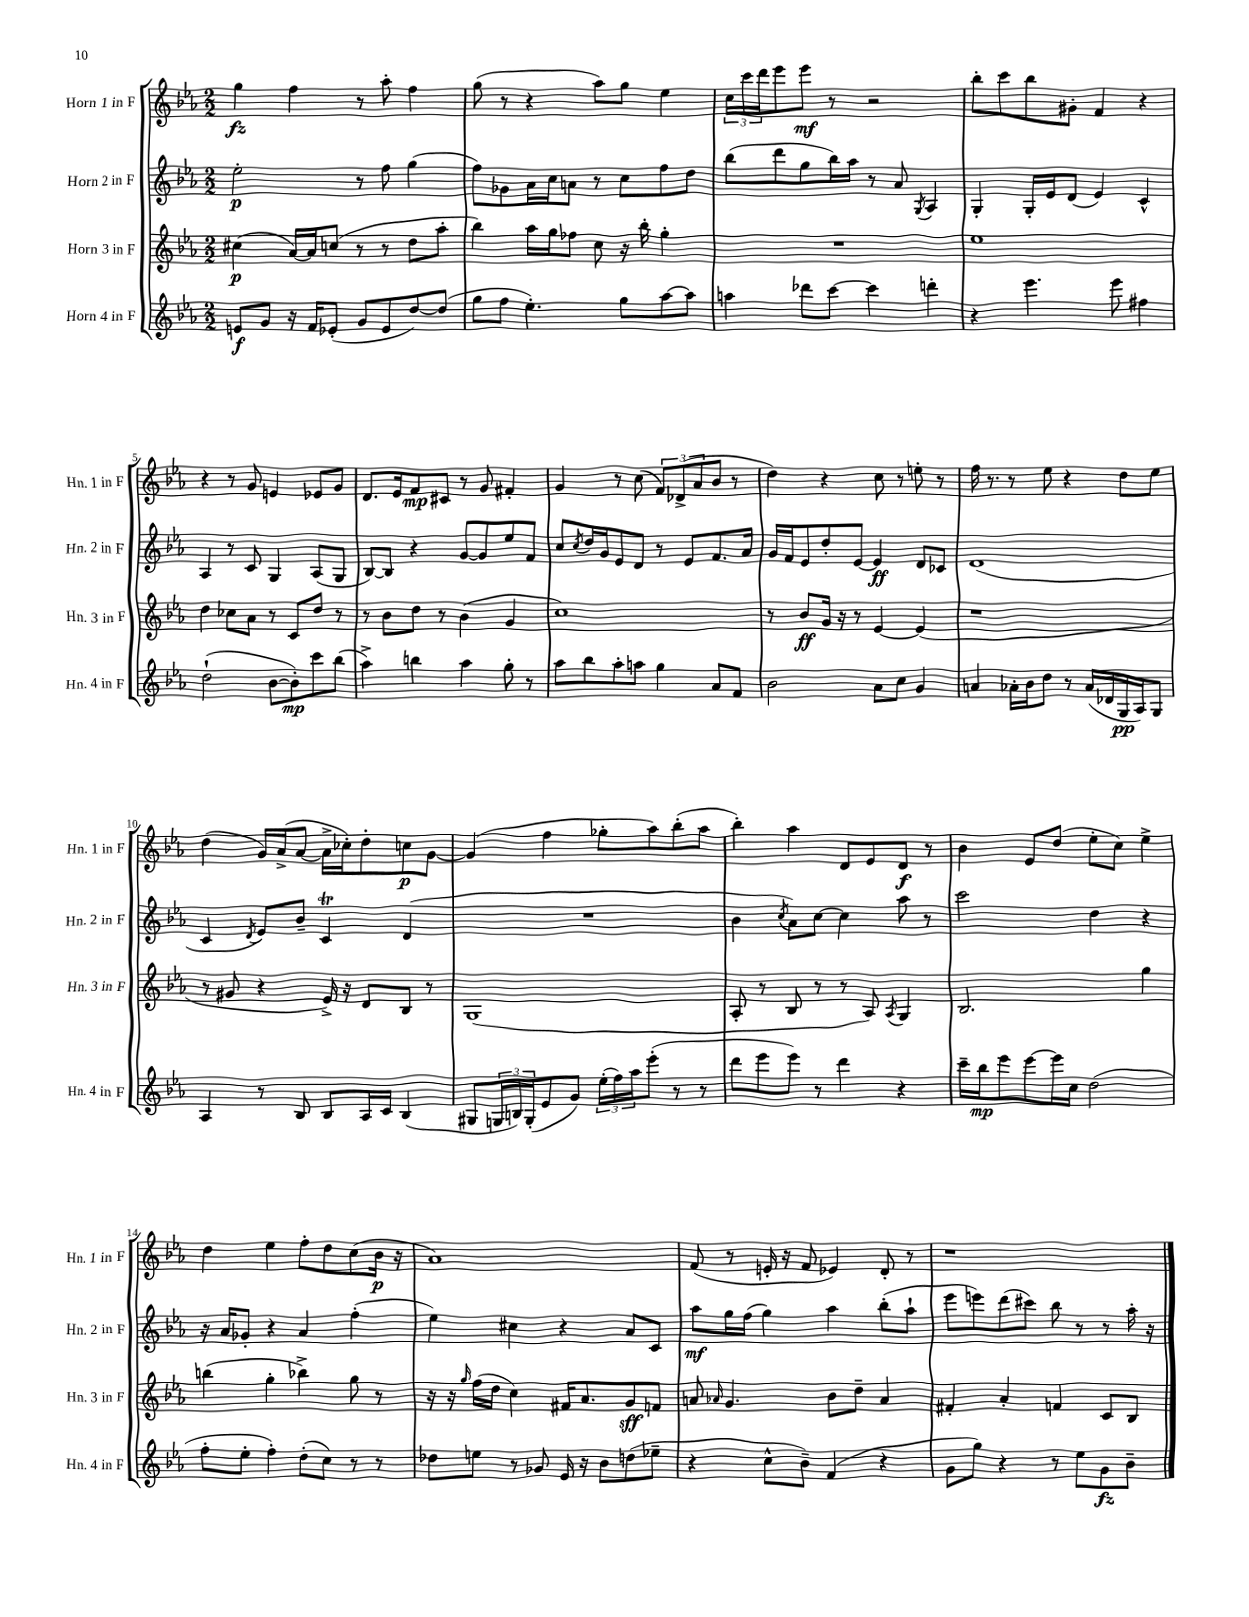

**kern	**dynam	**kern	**dynam	**kern	**dynam	**kern	**dynam
*part4	*part4	*part3	*part3	*part2	*part2	*part1	*part1
*staff4	*staff4	*staff3	*staff3	*staff2	*staff2	*staff1	*staff1
*I"Horn 4 in F	*	*I"Horn 3 in F	*	*I"Horn 2 in F	*	*I"Horn 1 in F	*
*I'Hn. 4 in F	*	*I'Hn. 3 in F	*	*I'Hn. 2 in F	*	*I'Hn. 1 in F	*
*clefG2	*	*clefG2	*	*clefG2	*	*clefG2	*
*k[b-e-a-]	*	*k[b-e-a-]	*	*k[b-e-a-]	*	*k[b-e-a-]	*
*M2/2	*	*M2/2	*	*M2/2	*	*M2/2	*
=1	=1	=1	=1	=1	=1	=1	=1
8en/L	f	(4cc#X\	p	2ee-'\	p	4gg\	fz
8g/J	.	.	.	.	.	.	.
16r	.	[16a-/LL)	.	.	.	4ff\	.
16f/KL	.	16a-/J]	.	.	.	.	.
(8e-X'/J	.	(8ccn/J	.	.	.	.	.
8g/L	.	8r	.	8r	.	8r	.
8e-/	.	8r	.	8ff\	.	8aa-'\	.
[8dd/)	.	8dd\L	.	(4gg\	.	4ff\	.
(8dd/J]	.	8aa-'\J	.	.	.	.	.
=2	=2	=2	=2	=2	=2	=2	=2
8gg\L	.	4bb-\)	.	8ff\L)	.	(8gg\	.
8ff\J	.	.	.	8g-X\	.	8r	.
4.ee-'\)	.	16aa-\LL	.	16a-\L	.	4r	.
.	.	16gg\J	.	16cc\J	.	.	.
.	.	8ff-X\J	.	8an\J	.	.	.
.	.	8cc\	.	8r	.	8aa-\L)	.
8gg\L	.	16r	.	8cc\L	.	8gg\J	.
.	.	16bb-'\	.	.	.	.	.
[8aa-\	.	4gg'\	.	8ff\	.	4ee-\	.
8aa-\J]	.	.	.	8dd\J	.	.	.
=3	=3	=3	=3	=3	=3	=3	=3
4aan\	.	1r	.	(8bb-\L	.	24cc\LL	.
.	.	.	.	.	.	24ccc\	.
.	.	.	.	.	.	24ddd\J	.
.	.	.	.	8ddd\	.	8eee-\	.
8ddd-X\L	.	.	.	8gg\	.	8eee-\J	mf
[8ccc\J	.	.	.	16bb-\L)	.	8r	.
.	.	.	.	16aa-\JJ	.	.	.
4ccc\]	.	.	.	8r	.	2r	.
.	.	.	.	8a-/	.	.	.
.	.	.	.	8qG/	.	.	.
4dddn'\	.	.	.	4A-/	.	.	.
=4	=4	=4	=4	=4	=4	=4	=4
4r	.	1ee-	.	4G'/	.	8bb-'\L	.
.	.	.	.	.	.	8ccc\	.
4.eee-\	.	.	.	16G'/LL	.	8bb-\	.
.	.	.	.	16e-/J	.	.	.
.	.	.	.	(8d/J	.	8g#X'\J	.
.	.	.	.	4e-/)	.	4f/	.
8eee-\	.	.	.	.	.	.	.
4ff#X\	.	.	.	4c^^/	.	4r	.
!!LO:LB:g=z
=5	=5	=5	=5	=5	=5	=5	=5
(2dd`\	.	4dd\	.	4A-/	.	4r	.
.	.	8cc-X\L	.	8r	.	8r	.
.	.	8a-\J	.	8c/	.	8g/	.
[8b-\L	.	8r	.	4G/	.	4en/	.
8b-'\])	mp	8c/L	.	.	.	.	.
8ccc\	.	8dd/J	.	(8A-/L	.	8e-X/L	.
(8bb-\J	.	8r	.	8G/J	.	8g/J	.
=6	=6	=6	=6	=6	=6	=6	=6
4aa-^\)	.	8r	.	[8B-/L)	.	8.d/L	.
.	.	8b-\L	.	8B-/J]	.	.	.
.	.	.	.	.	.	16e-/k	.
4bbn\	.	8dd\J	.	4r	.	8f/	mp
.	.	8r	.	.	.	8c#X/J	.
4aa-\	.	(4b-\	.	[8g/L	.	8r	.
.	.	.	.	8g/]	.	8g/	.
8gg'\	.	4g/	.	8ee-/	.	4f#X'/	.
8r	.	.	.	8f/J	.	.	.
=7	=7	=7	=7	=7	=7	=7	=7
8aa-\L	.	1cc)	.	8cc/L	.	4g/	.
.	.	.	.	8qcc/	.	.	.
8bb-\	.	.	.	16dd/L	.	.	.
.	.	.	.	16g/J	.	.	.
8aa-'\	.	.	.	8e-/	.	8r	.
8aan\J	.	.	.	8d/J	.	(8cc\	.
4gg\	.	.	.	8r	.	12f/L)	.
.	.	.	.	.	.	(12d-X^/	.
.	.	.	.	8e-/L	.	.	.
.	.	.	.	.	.	12a-/	.
8a-/L	.	.	.	8.f/	.	8b-/J	.
8f/J	.	.	.	.	.	8r	.
.	.	.	.	16a-/Jk	.	.	.
=8	=8	=8	=8	=8	=8	=8	=8
2b-\	.	8r	.	16g/LL	.	4dd\)	.
.	.	.	.	16f/J	.	.	.
.	.	8b-/L	ff	8e-/	.	.	.
.	.	16g/Jk	.	8dd'/	.	4r	.
.	.	16r	.	.	.	.	.
.	.	8r	.	[8e-/J	.	.	.
8a-\L	.	[4e-/	.	4e-/]	ff	8cc\	.
8cc\J	.	.	.	.	.	8r	.
4g/	.	(4e-/]	.	8d/L	.	8een'\	.
.	.	.	.	8c-X/J	.	8r	.
=9	=9	=9	=9	=9	=9	=9	=9
4an/	.	1r	.	(1d	.	16ff\	.
.	.	.	.	.	.	8.r	.
16a-X'\LL	.	.	.	.	.	8r	.
16b-\J	.	.	.	.	.	.	.
8dd\J	.	.	.	.	.	8ee-\	.
8r	.	.	.	.	.	4r	.
(16a-/LL	.	.	.	.	.	.	.
16d-X/	.	.	.	.	.	.	.
16G/	pp	.	.	.	.	8dd\L	.
16A-/J)	.	.	.	.	.	.	.
8G/J	.	.	.	.	.	8ee-\J	.
!!LO:LB:g=z
=10	=10	=10	=10	=10	=10	=10	=10
4A-/	.	8r	.	4c/	.	(4dd\	.
.	.	8g#X/	.	.	.	.	.
.	.	.	.	8qd/	.	.	.
8r	.	4r	.	8e-/L)	.	16g/LL)	.
.	.	.	.	.	.	(16a-^/J	.
8B-/	.	.	.	8b-~/J	.	[8a-/J	.
8B-/L	.	16e-^/)	.	4cT/	.	16a-^\LL]	.
.	.	16r	.	.	.	16cc-X'\J)	.
16A-/L	.	8d/L	.	.	.	8dd'\	.
16c/JJ	.	.	.	.	.	.	.
(4B-/	.	8B-/J	.	(4d/	.	8ccn\	p
.	.	8r	.	.	.	[8g\J	.
=11	=11	=11	=11	=11	=11	=11	=11
8G#X/L	.	(1G	.	1r	.	(4g/]	.
24Gn/L	.	.	.	.	.	.	.
24Bn/)	.	.	.	.	.	.	.
(24G'/J	.	.	.	.	.	.	.
8e-/	.	.	.	.	.	4ff\	.
8g/J)	.	.	.	.	.	.	.
(24ee-'\LL	.	.	.	.	.	8gg-X'\L	.
24ff\)	.	.	.	.	.	.	.
24aa-\J	.	.	.	.	.	.	.
(8eee-'\J	.	.	.	.	.	8aa-\)	.
8r	.	.	.	.	.	(8bb-'\	.
8r	.	.	.	.	.	8aa-\J	.
=12	=12	=12	=12	=12	=12	=12	=12
8ddd\L	.	8A-'/	.	4b-\	.	4bb-'\)	.
8eee-\	.	8r	.	.	.	.	.
.	.	.	.	8qcc/	.	.	.
8eee-\J)	.	8B-/	.	8a-\L)	.	4aa-\	.
8r	.	8r	.	[8cc\J	.	.	.
4ddd\	.	8r	.	4cc\]	.	8d/L	.
.	.	8A-/)	.	.	.	8e-/	.
.	.	8qA-/	.	.	.	.	.
4r	.	4G/	.	8aa-\	.	8d/J	f
.	.	.	.	8r	.	8r	.
=13	=13	=13	=13	=13	=13	=13	=13
16ccc~\LL	.	2.B-/	.	2ccc\	.	4b-\	.
16bb-\J	mp	.	.	.	.	.	.
8eee-\	.	.	.	.	.	.	.
[8eee-\	.	.	.	.	.	8e-/L	.
16eee-\L]	.	.	.	.	.	(8dd/J	.
16cc\JJ	.	.	.	.	.	.	.
(2dd\	.	.	.	4dd\	.	8ee-'\L	.
.	.	.	.	.	.	8cc\J)	.
.	.	4gg\	.	4r	.	4ee-^\	.
!!LO:LB:g=z
=14	=14	=14	=14	=14	=14	=14	=14
8ff'\L	.	(4bbn\	.	16r	.	4dd\	.
.	.	.	.	16a-/KL	.	.	.
8ee-'\J	.	.	.	8g-X'/J	.	.	.
4ff'\)	.	4gg'\	.	4r	.	4ee-\	.
(8dd'\L	.	4bb-X^\)	.	4a-/	.	8ff'\L	.
8cc\J)	.	.	.	.	.	8dd\	.
8r	.	8gg\	.	(4ff'\	.	(8cc\	.
8r	.	8r	.	.	.	16b-\Jk	p
.	.	.	.	.	.	16r	.
=15	=15	=15	=15	=15	=15	=15	=15
8dd-X\L	.	16r	.	4ee-\)	.	1a-)	.
.	.	16r	.	.	.	.	.
.	.	16qqgg/	.	.	.	.	.
8een\J	.	(16ff\LL	.	.	.	.	.
.	.	16dd\JJ	.	.	.	.	.
8r	.	4cc\)	.	4cc#X\	.	.	.
8g-X/	.	.	.	.	.	.	.
16e-/	.	16f#X/KL	.	4r	.	.	.
16r	.	8.a-/	.	.	.	.	.
8b-\L	.	.	.	.	.	.	.
(8ddn\	.	8g/	sff	8a-/L	.	.	.
8ee-X~\J	.	8fn/J	.	8c/J	.	.	.
=16	=16	=16	=16	=16	=16	=16	=16
4r	.	8an/	.	8aa-\L	mf	(8f/	.
.	.	16qqa-X/	.	.	.	.	.
.	.	4.g/	.	16gg\L	.	8r	.
.	.	.	.	(16ff\JJ	.	.	.
8cc^^\L	.	.	.	4gg\)	.	16en'/	.
.	.	.	.	.	.	16r	.
8b-~\J)	.	.	.	.	.	8f/	.
(4f/	.	8b-\L	.	4aa-\	.	4e-X/)	.
.	.	8dd~\J	.	.	.	.	.
4r	.	4a-/	.	(8bb-'\L	.	8d'/	.
.	.	.	.	8aa-`\J	.	8r	.
=17	=17	=17	=17	=17	=17	=17	=17
8g\L	.	4f#X'/	.	8eee-\L	.	1r	.
8gg\J)	.	.	.	8eeen\)	.	.	.
4r	.	4a-'/	.	(8ddd\	.	.	.
.	.	.	.	8ccc#X\J)	.	.	.
8r	.	4fn/	.	8bb-\	.	.	.
8ee-\L	.	.	.	8r	.	.	.
8g\	fz	8c/L	.	8r	.	.	.
8b-~\J	.	8B-/J	.	16aa-'\	.	.	.
.	.	.	.	16r	.	.	.
==	==	==	==	==	==	==	==
*-	*-	*-	*-	*-	*-	*-	*-
